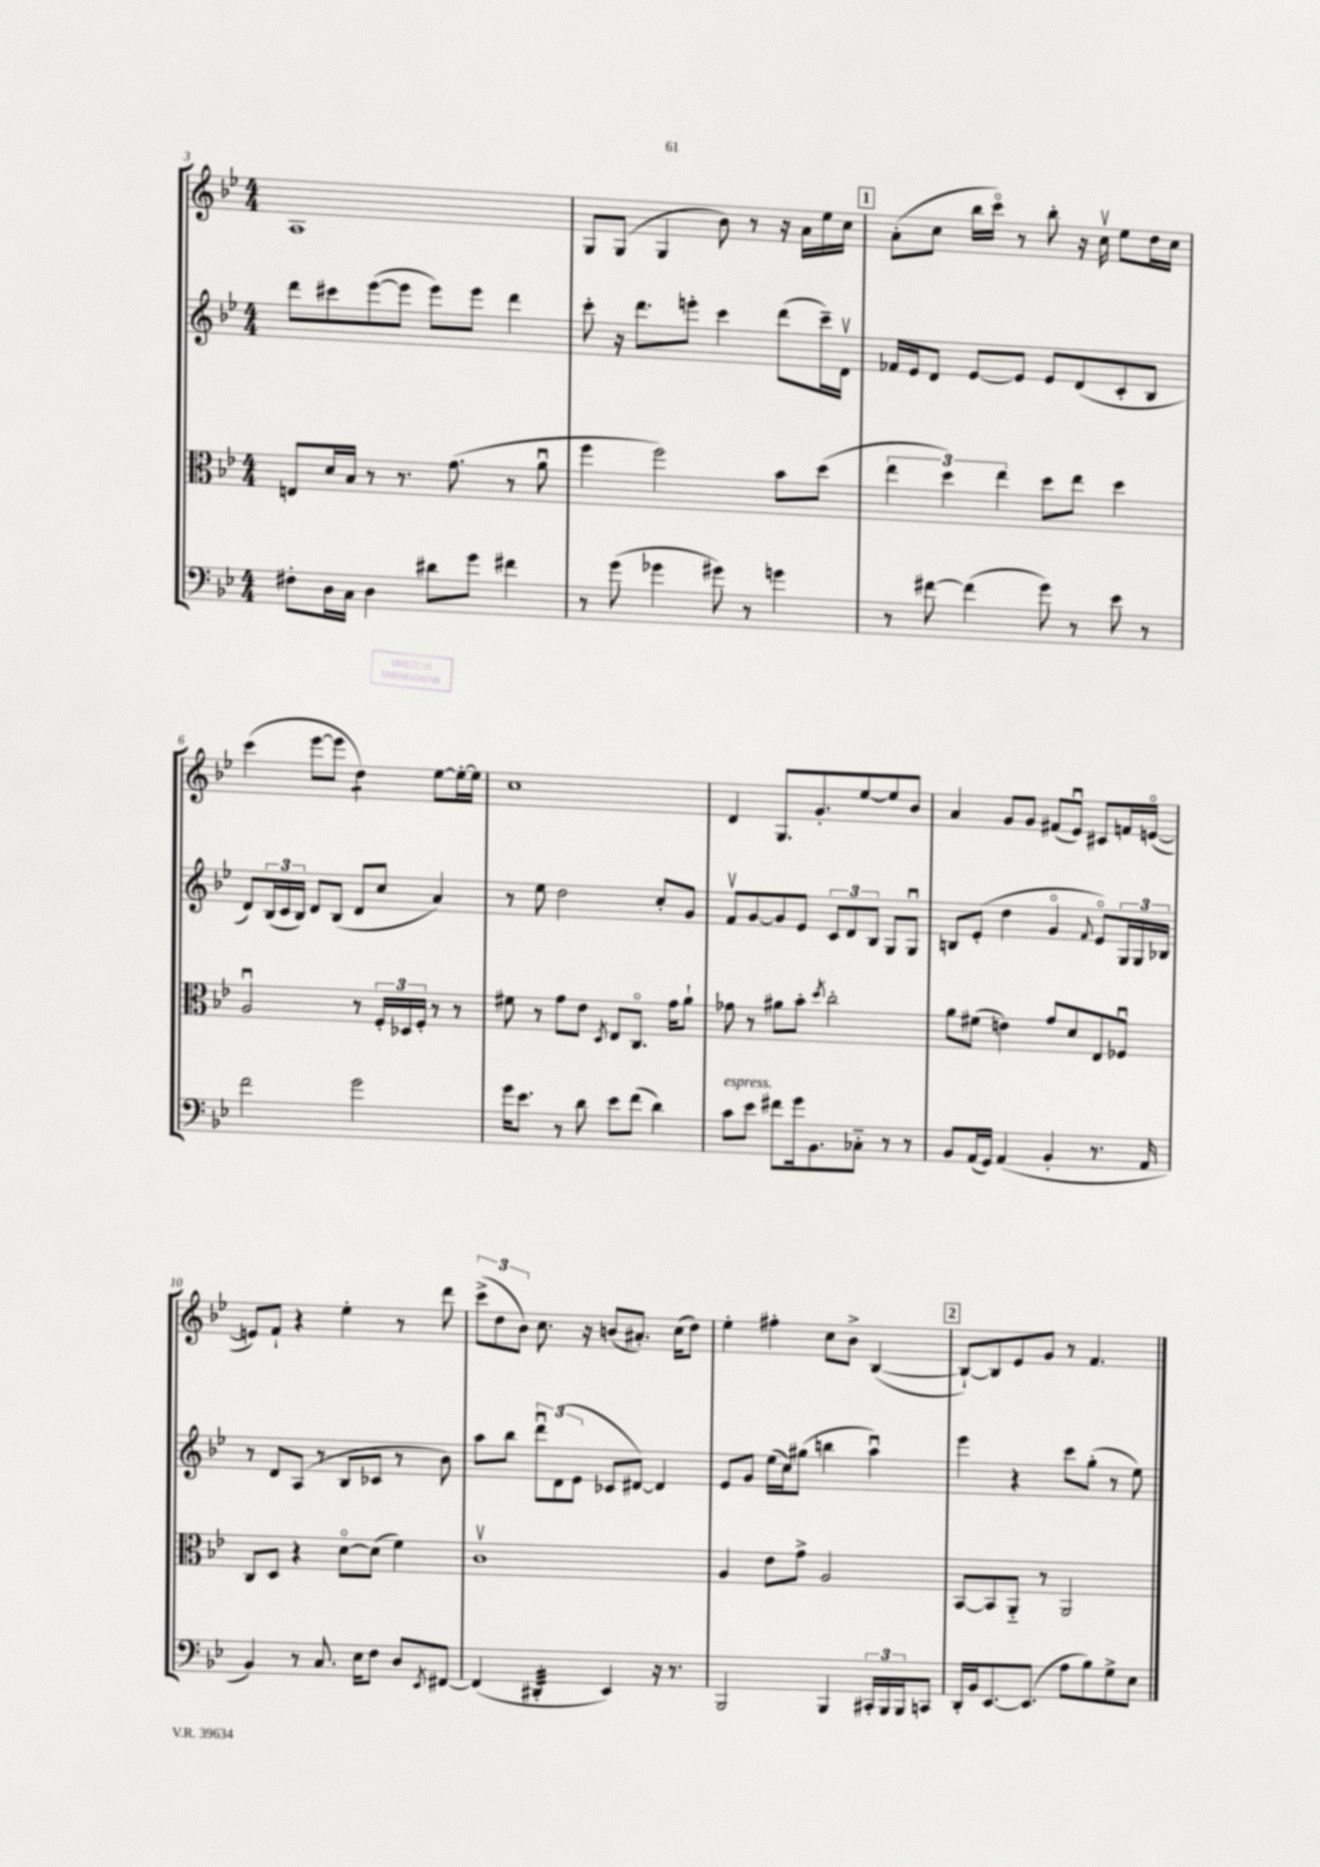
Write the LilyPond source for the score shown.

<<
\new StaffGroup <<
\new Staff = "s0" {
    \clef treble \key bes \major \numericTimeSignature \time 4/4
    a1 |
    g8 g8( g4 bes'8) r8 r16 a'16 ees''16 c''16 |
    \mark \markup { \box "1" } a'8-.( c''8 bes''16 c'''16\flageolet) r8 bes''8-. r16 c''16\upbow ees''8 d''16 c''16 |
    c'''4( ees'''8~ ees'''8 d''4:8) ees''8~ ees''16~-. ees''16 |
    c''1 |
    d'4 g8. g'8.-. ees''8~ ees''8 bes'8 |
    a'4 g'8 g'8 fis'8( ees'8\downbow) cis'8 f'16 e'16~\flageolet( |
    e'8) f'8-! r4 ees''4-. r8 d'''8 |
    \tuplet 3/2 { c'''8->( d''8 bes'8) } c''8. r16 b'8( ais'8.-.) c''16( d''8) |
    ees''4-. fis''4-. c''8 bes'8-> bes4~( |
    \mark \markup { \box "2" } bes8~-!) bes8 ees'8 g'8 r8 f'4. \bar "|." |
}
\new Staff = "s1" {
    \clef treble \key bes \major \numericTimeSignature \time 4/4
    d'''8 cis'''8 ees'''8~( ees'''8 ees'''8) ees'''8 d'''4 |
    c'''8-. r16 d'''8. e'''8-. c'''4 d'''8( c'''16--) d'16\upbow |
    \mark \markup { \box "1" } fes'16 ees'16 d'8 ees'8~ ees'8 ees'8 d'8( c'8-. bes8 |
    d'8) \tuplet 3/2 { bes16( c'16 bes16) } d'8 bes8( d'8 c''8 a'4) |
    r8 ees''8 d''2 c''8-. g'8 |
    f'8\upbow g'8~ g'8 ees'8 \tuplet 3/2 { c'8 d'8 bes8 } g8 g8\downbow |
    b8 ees'8-.( d''4 g'4\flageolet \appoggiatura { f'8 } ees'8\flageolet) \tuplet 3/2 { g16 g16 bes16 } |
    r8 d'8 a8( r8 bes8 ces'8 r8 bes'8) |
    a''8 bes''8 \tuplet 3/2 { d'''8\downbow d'8( ees'8 } ces'8 dis'8~) dis'4 |
    ees'8 g'8 ees''16( c''16) gis''8( b''4 a''4\downbow) |
    \mark \markup { \box "2" } ees'''4 r4 c'''8 g''8-.( r8 ees''8) \bar "|." |
}
\new Staff = "s2" {
    \clef alto \key bes \major \numericTimeSignature \time 4/4
    e8 d'16 bes16 r8 r8. g'8.( r8 a'8\downbow |
    f''4 f''2) bes'8 d''8( |
    \mark \markup { \box "1" } \tuplet 3/2 { ees''4 d''4) ees''4 } d''8 ees''8 d''4 |
    a2\downbow r8 \tuplet 3/2 { f16-. des16 f16-. } r8 r8 |
    fis'8 r8 g'8 ees'8 \acciaccatura { d8 } ees8 c8.\flageolet g'16 a'8-! |
    ges'8 r8 ais'8 bes'8-. \acciaccatura { d''8 } c''2-. |
    a'8 fis'8( e'4) g'8 d'8 ees8 fes8\downbow |
    c8 d8 r4 d'8~\flageolet d'8( f'4) |
    c'1\upbow |
    a4 ees'8 g'8-> a2 |
    \mark \markup { \box "2" } bes,8~ bes,8 a,8-_ r8 a,2 \bar "|." |
}
\new Staff = "s3" {
    \clef bass \key bes \major \numericTimeSignature \time 4/4
    fis8-. d16 c16 d4 dis'8 g'8 fis'4 |
    r8 g'8( ges'4 gis'8) r8 g'4 |
    \mark \markup { \box "1" } r8 fis'8~ fis'4( g'8) r8 ees'8 r8 |
    f'2 g'2 |
    g'16 ees'8. r8 d'8 ees'8 f'8( d'4) |
    c'8^\markup { \italic "espress." } ees'8 fis'8 g'16 bes,8. ces8-_ r8 r8 |
    bes,8 a,16( g,16) a,4( bes,4-. r8. a,16 |
    bes,4) r8 c8. ees16 f8 d8 \acciaccatura { ees,8 } fis,8~ |
    fis,4( dis,4:32-. ees,4) r16 r8. |
    bes,,2 bes,,4 \tuplet 3/2 { cis,16-. bes,,16 bes,,16 } c,8 |
    \mark \markup { \box "2" } d,16-. bes,16 ees,8.~ ees,8.( a8 bes8) g8-> ees8 \bar "|." |
}
>>
>>
\layout { \context { \Score currentBarNumber = #3 } }
